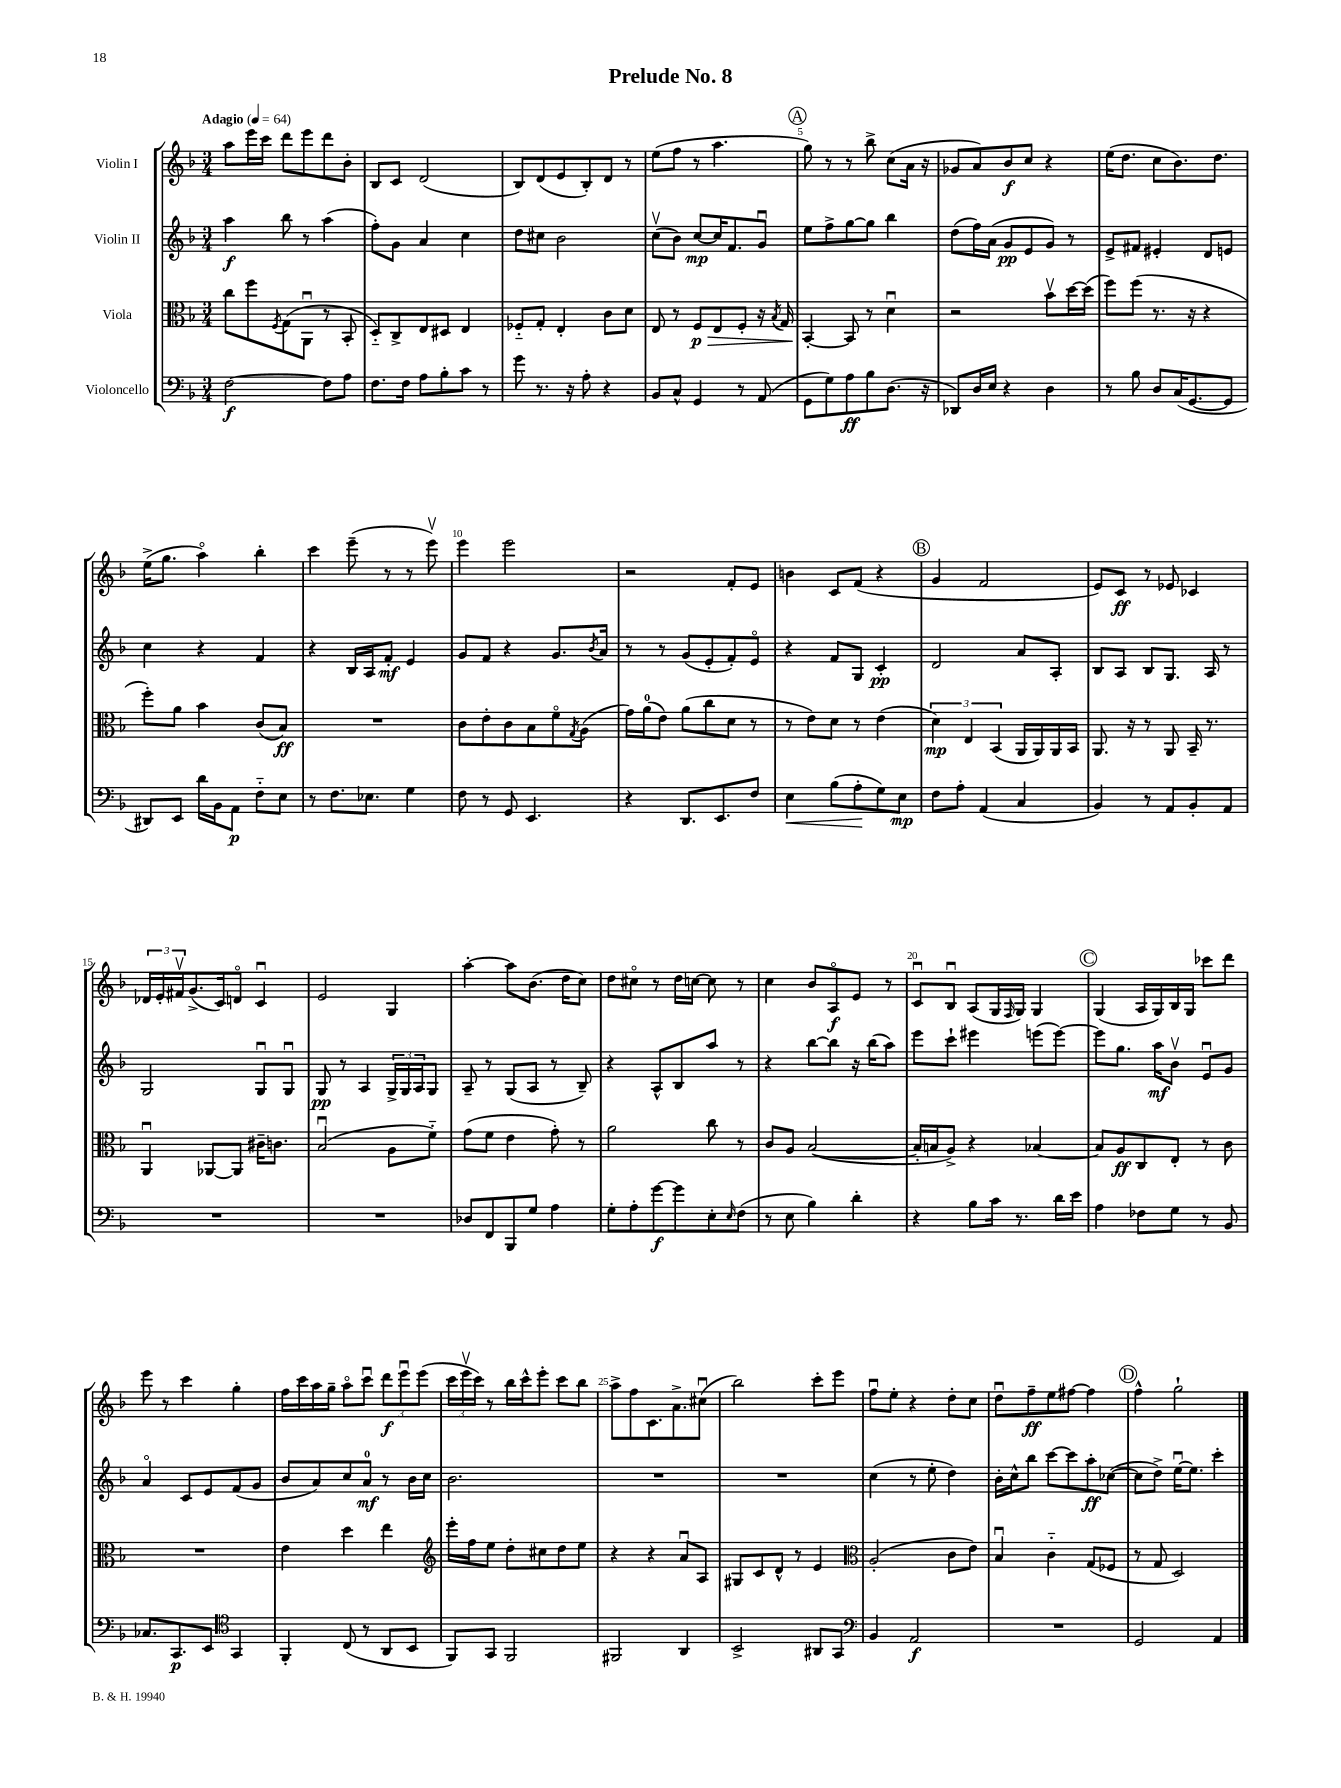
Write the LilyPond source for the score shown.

\header { title = "Prelude No. 8" }
<<
\new StaffGroup <<
\new Staff = "s0" \with { instrumentName = "Violin I" } {
    \clef treble \key f \major \numericTimeSignature \time 3/4 \tempo "Adagio" 4 = 64
    a''8 e'''16 c'''16 d'''8 e'''8 d'''8 bes'8-. |
    bes8 c'8 d'2( |
    bes8) d'8( e'8 bes8-.) d'8 r8 |
    e''8( f''8 r8 a''4. |
    \mark \markup { \circle "A" } g''8) r8 r8 bes''8-> c''8( a'16 r16 |
    ges'8 a'8) bes'8\f c''8 r4 |
    e''16( d''8. c''8 bes'8.) d''8. |
    e''16->( g''8. a''4\flageolet) bes''4-. |
    c'''4 e'''8--( r8 r8 e'''8\upbow) |
    e'''4 e'''2 |
    r2 f'8-. e'8 |
    b'4 c'8 f'8( r4 |
    \mark \markup { \circle "B" } g'4 f'2 |
    e'8) c'8\ff r8 ees'8 ces'4 |
    \tuplet 3/2 { des'16 e'16-. fis'16\upbow } g'8.->( c'16) d'8\flageolet c'4\downbow |
    e'2 g4 |
    a''4~-. a''8 bes'8.( d''16 c''8) |
    d''8 cis''8\flageolet r8 d''16 c''16~ c''8 r8 |
    c''4 bes'8 a8\flageolet\f e'8 r8 |
    c'8\downbow bes8\downbow a8( g16 \grace { f16 } g16) g4 |
    \mark \markup { \circle "C" } g4( a16 g16) bes16 g16 ces'''8 d'''8 |
    e'''8 r8 c'''4 g''4-. |
    f''16 c'''16 a''16 g''16-- a''8\flageolet c'''8\downbow \tuplet 3/2 { d'''8\f e'''8\downbow e'''8( } |
    \tuplet 3/2 { c'''16 e'''16\upbow c'''16) } r8 bes''16 c'''16-^ e'''8-. c'''8 bes''8 |
    a''8-> f''8 c'8. a'8.-> cis''8\downbow( |
    bes''2) c'''8-. e'''8 |
    f''8\downbow e''8-. r4 d''8-. c''8 |
    d''8\downbow f''8--\ff e''8 fis''8~ fis''4 |
    \mark \markup { \circle "D" } f''4-^ g''2-! \bar "|." |
}
\new Staff = "s1" \with { instrumentName = "Violin II" } {
    \clef treble \key f \major \numericTimeSignature \time 3/4
    a''4\f bes''8 r8 a''4( |
    f''8-.) g'8 a'4 c''4 |
    d''8 cis''8 bes'2 |
    c''8\upbow( bes'8) c''8~\mp c''16 f'8. g'8\downbow |
    \mark \markup { \circle "A" } e''8 f''8-> g''8~ g''8 bes''4 |
    d''8( f''16) a'16( g'8\pp e'8 g'8) r8 |
    e'8-> fis'8 eis'4-. d'8 e'8 |
    c''4 r4 f'4 |
    r4 bes16 a16 f'8-.\mf e'4 |
    g'8 f'8 r4 g'8. \acciaccatura { bes'8 } a'16 |
    r8 r8 g'8( e'8-. f'8-.) e'8\flageolet |
    r4 f'8 g8 c'4-.\pp |
    \mark \markup { \circle "B" } d'2 a'8 a8-. |
    bes8 a8 bes8 g8. a16 r8 |
    g2 g8\downbow g8\downbow |
    g8\pp r8 a4 \tuplet 3/2 { g16-> g16 a16 } g8 |
    a8-- r8 g8( a8 r8 bes8--) |
    r4 a8-^ bes8 a''8 r8 |
    r4 bes''8~ bes''8 r16 bes''16( a''8) |
    e'''8 c'''8-! eis'''4 e'''8( e'''8~) |
    \mark \markup { \circle "C" } e'''8 g''8. a''16\mf bes'8\upbow e'8\downbow g'8 |
    a'4\flageolet c'8 e'8 f'8( g'8 |
    bes'8 a'8) c''8 a'8-0\mf r8 bes'16 c''16 |
    bes'2. |
    R2. |
    R2. |
    c''4( r8 e''8-. d''4) |
    bes'16-. c''16-^ bes''8 c'''8~ c'''8 a''8-.\ff ces''8~( |
    \mark \markup { \circle "D" } ces''8 d''8->) e''16~\downbow e''8. c'''4-. \bar "|." |
}
\new Staff = "s2" \with { instrumentName = "Viola" } {
    \clef alto \key f \major \numericTimeSignature \time 3/4
    c''8 f''8 \acciaccatura { f8 } g8( a,8\downbow r8 bes,8-. |
    d8-_) c8-> e8 dis8 e4 |
    fes8-_ g8-. e4-. c'8 d'8 |
    e8 r8 f8\p\> e8 f8-. r16 \acciaccatura { bes8 } g16 |
    \mark \markup { \circle "A" } bes,4~-.\! bes,8 r8 d'4\downbow |
    r2 bes'8\upbow d''16~ d''16( |
    f''8) f''8( r8. r16 r4 |
    f''8-.) a'8 bes'4 c'8( bes8\ff) |
    R2. |
    c'8 e'8-. c'8 bes8 f'8\flageolet \acciaccatura { g8 } a8( |
    g'16) a'16-0( e'8) a'8( c''8 d'8 r8 |
    r8 e'8) d'8 r8 e'4( |
    \mark \markup { \circle "B" } \tuplet 3/2 { d'4\mp) e4 bes,4( } a,16 a,16) a,16 bes,16 |
    a,8. r16 r8 a,8 bes,16-- r8. |
    a,4\downbow aes,8~ aes,8 cis'16-- c'8. |
    bes2\downbow( a8 f'8-_) |
    g'8( f'8 e'4 g'8-.) r8 |
    a'2 c''8 r8 |
    c'8 a8 bes2~( |
    bes16-. b16 a8->) r4 bes4~ |
    \mark \markup { \circle "C" } bes8 a8\ff c8 e8-. r8 c'8 |
    R2. |
    e'4 d''4 e''4 |
    \clef treble e'''16-. f''16 e''8 d''8-. cis''8 d''8 e''8 |
    r4 r4 a'8\downbow a8 |
    gis8 c'8 d'8-^ r8 e'4 |
    \clef alto a2-.( c'8 e'8) |
    bes4\downbow c'4-_ g8( fes8 |
    \mark \markup { \circle "D" } r8 g8 d2) \bar "|." |
}
\new Staff = "s3" \with { instrumentName = "Violoncello" } {
    \clef bass \key f \major \numericTimeSignature \time 3/4
    f2~\f f8 a8 |
    f8. f16 a8 bes8-. c'8 r8 |
    g'8 r8. r16 a8-. r4 |
    bes,8 c8-^ g,4 r8 a,8( |
    \mark \markup { \circle "A" } g,8 g8) a8\ff bes8 d8.( r16 |
    des,8) d16 e16 r4 d4 |
    r8 bes8 d8 c16( g,8.~ g,8 |
    dis,8) e,8 d'16 bes,16 a,8\p f8-_ e8 |
    r8 f8. ees8. g4 |
    f8 r8 g,8 e,4. |
    r4 d,8. e,8. f8 |
    e4\< bes8( a8-.\! g8) e8\mp |
    \mark \markup { \circle "B" } f8 a8-. a,4( c4 |
    bes,4) r8 a,8 bes,8-. a,8 |
    R2. |
    R2. |
    des8 f,8 bes,,8 g8 a4 |
    g8-. a8-. g'8~\f g'8 e8-. \grace { e16 } f8( |
    r8 e8 bes4) d'4-. |
    r4 bes8 c'16 r8. d'16 e'16 |
    \mark \markup { \circle "C" } a4 fes8 g8 r8 bes,8 |
    ces8. c,8.\p e,8 \clef tenor g,4 |
    f,4-. c8( r8 a,8 bes,8 |
    f,8) g,8 f,2 |
    fis,2 a,4 |
    bes,2-> ais,8 g,8 |
    \clef bass bes,4 a,2\f |
    R2. |
    \mark \markup { \circle "D" } g,2 a,4 \bar "|." |
}
>>
>>
\layout { \context { \Score \override BarNumber.break-visibility = ##(#f #t #t) barNumberVisibility = #(every-nth-bar-number-visible 5) } }
